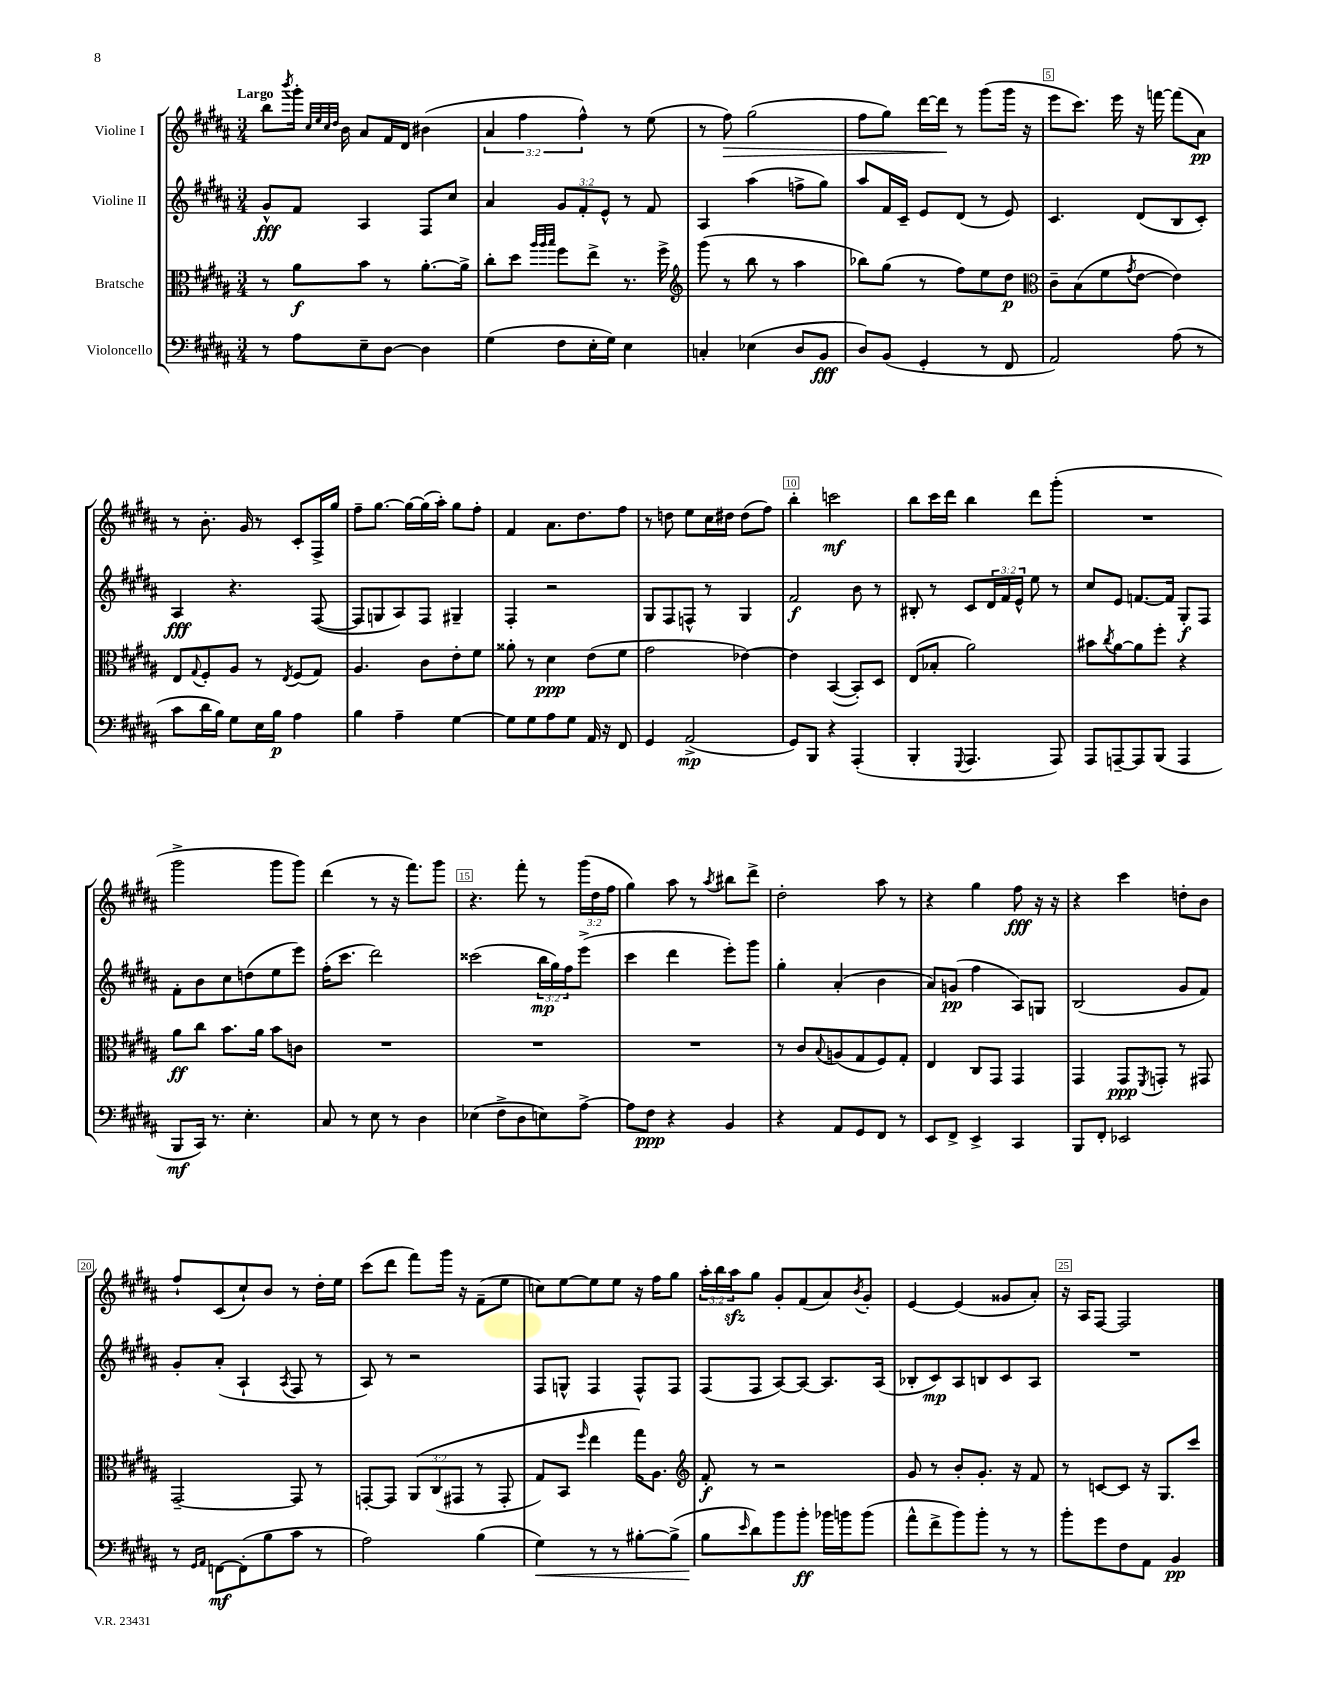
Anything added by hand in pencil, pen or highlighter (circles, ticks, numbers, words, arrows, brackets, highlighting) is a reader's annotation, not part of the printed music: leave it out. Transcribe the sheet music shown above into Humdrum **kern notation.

**kern	**dynam	**kern	**dynam	**kern	**dynam	**kern	**dynam
*part4	*part4	*part3	*part3	*part2	*part2	*part1	*part1
*staff4	*staff4	*staff3	*staff3	*staff2	*staff2	*staff1	*staff1
*I"Violoncello	*	*I"Bratsche	*	*I"Violine II	*	*I"Violine I	*
*clefF4	*	*clefC3	*	*clefG2	*	*clefG2	*
*k[f#c#g#d#a#]	*	*k[f#c#g#d#a#]	*	*k[f#c#g#d#a#]	*	*k[f#c#g#d#a#]	*
*M3/4	*	*M3/4	*	*M3/4	*	*M3/4	*
=1	=1	=1	=1	=1	=1	=1	=1
!	!	!	!	!	!	!LO:TX:a:B:t=Largo	!
8r	.	8r	.	8g#^^/L	fff	8bb\L	.
.	.	.	.	.	.	8qbbb/	.
8A#\L	.	8a#\L	f	8f#/J	.	16ggg#'\Jk	.
.	.	.	.	.	.	32qqcc#/LLL	.
.	.	.	.	.	.	32qqee/	.
.	.	.	.	.	.	32qqcc#/	.
.	.	.	.	.	.	32qqdd#/JJJ	.
.	.	.	.	.	.	16b\	.
8E~\	.	8b\J	.	4A#/	.	8a#/L	.
[8D#\J	.	8r	.	.	.	16f#/L	.
.	.	.	.	.	.	16d#/JJ	.
4D#\]	.	[8.a#'\L	.	8F#/L	.	(4b#X\	.
.	.	.	.	8cc#/J	.	.	.
.	.	16a#^\Jk]	.	.	.	.	.
=2	=2	=2	=2	=2	=2	=2	=2
(4G#\	.	8cc#'\L	.	4a#/	.	6a#/	.
.	.	8dd#\J	.	.	.	.	.
.	.	.	.	.	.	6ff#\	.
.	.	32qqaa#/LLL	.	.	.	.	.
.	.	32qqaa#/	.	.	.	.	.
.	.	32qqbb/JJJ	.	.	.	.	.
8F#\L	.	8ff#\L	.	12g#/L	.	.	.
.	.	.	.	12f#'/	.	6ff#^^\)	.
16E'\L	.	8ee^\J	.	.	.	.	.
.	.	.	.	12e^^/J	.	.	.
16G#\JJ)	.	.	.	.	.	.	.
4E\	.	8.r	.	8r	.	8r	.
.	.	.	.	8f#/	.	(8ee\	.
.	.	16ff#^\	.	.	.	.	.
=3	=3	=3	=3	=3	=3	=3	=3
*	*	*clefG2	*	*	*	*	*
4Cn'/	.	(8ggg#\	.	4A#/	.	8r	.
!	!	!	!	!	!	!	!LO:HP:b
.	.	8r	.	.	.	8ff#\)	>
(4E-X\	.	8bb\	.	(4aa#\	.	(2gg#\	.
.	.	8r	.	.	.	.	.
8D#/L	.	4aa#\	.	8ffn^\L	.	.	.
8BB/J	fff	.	.	8gg#\J)	.	.	.
=4	=4	=4	=4	=4	=4	=4	=4
8D#/L)	.	8bb-X\L)	.	8aa#/L	.	8ff#\L	.
(8BB/J	.	(8gg#\J	.	16f#/L	.	8gg#\J)	.
.	.	.	.	16c#~/JJ	.	.	.
4GG#'/	.	8r	.	8e/L	.	[16ddd#\LL	.
.	.	.	.	.	.	16ddd#\JJ]	.
.	.	8ff#\L)	.	(8d#/J	.	8r	]
8r	.	8ee\	.	8r	.	(8ggg#\L	.
8FF#/	.	8dd#\J	p	8e/)	.	16ggg#\Jk	.
.	.	.	.	.	.	16r	.
=5	=5	=5	=5	=5	=5	=5	=5
*	*	*clefC3	*	*	*	*	*
2AA#/)	.	8c#~\L	.	4.c#/	.	8eee\L	.
.	.	(8B\	.	.	.	8.ccc#\J)	.
.	.	8f#\	.	.	.	.	.
.	.	.	.	.	.	16eee\	.
.	.	8qg#/	.	.	.	.	.
.	.	[8e\J	.	(8d#/L	.	16r	.
.	.	.	.	.	.	[16fffn\	.
(8A#\	.	4e\])	.	8B/	.	(8fff\L]	.
8r	.	.	.	8c#'/J)	.	8a#\J)	pp
!!LO:LB:g=z
=6	=6	=6	=6	=6	=6	=6	=6
8c#\L	.	8E/L	.	4A#/	fff	8r	.
.	.	8qqG#/	.	.	.	.	.
16d#\L	.	8F#'/	.	.	.	8.b'\	.
16B\JJ)	.	.	.	.	.	.	.
8G#\L	.	8A#/J	.	4.r	.	.	.
.	.	.	.	.	.	16g#/	.
16E\L	.	8r	.	.	.	8r	.
16B\JJ	p	.	.	.	.	.	.
.	.	8qE/	.	.	.	.	.
4A#\	.	(8F#/L	.	.	.	8c#'/L	.
.	.	8G#/J)	.	([8F#/	.	16F#^/L	.
.	.	.	.	.	.	16gg#/JJ	.
=7	=7	=7	=7	=7	=7	=7	=7
4B\	.	4.A#/	.	8F#/L]	.	8ff#~\L	.
.	.	.	.	8Gn/	.	[8.gg#\J	.
4A#~\	.	.	.	8A#/)	.	.	.
.	.	.	.	.	.	16gg#\LL_	.
.	.	8c#\L	.	8F#/J	.	(16gg#\]	.
.	.	.	.	.	.	16aa#'\JJ)	.
[4G#\	.	8e'\	.	4G#X~/	.	8gg#\L	.
.	.	8f#\J	.	.	.	8ff#'\J	.
=8	=8	=8	=8	=8	=8	=8	=8
8G#\L]	.	8a##X'\	.	4F#'/	.	4f#/	.
8G#\	.	8r	.	.	.	.	.
8A#\	.	4d#\	ppp	2r	.	8.a#\L	.
8G#\J	.	.	.	.	.	.	.
.	.	.	.	.	.	8.dd#\	.
16AA#/	.	(8e\L	.	.	.	.	.
16r	.	.	.	.	.	.	.
8FF#/	.	8f#\J	.	.	.	8ff#\J	.
=9	=9	=9	=9	=9	=9	=9	=9
4GG#/	.	2g#\	.	8G#/L	.	8r	.
.	.	.	.	8F#/	.	8ddn\	.
(2AA#^/	mp	.	.	8Fn^^/J	.	8ee\L	.
.	.	.	.	8r	.	16cc#\L	.
.	.	.	.	.	.	16dd#X\JJ	.
.	.	[4e-X\)	.	4G#/	.	(8dd#\L	.
.	.	.	.	.	.	8ff#\J)	.
=10	=10	=10	=10	=10	=10	=10	=10
8GG#/L)	.	4e-\]	.	2f#/	f	4bb'\	.
8BBB/J	.	.	.	.	.	.	.
4r	.	([4BB/	.	.	.	2cccn\	mf
(4AAA#'/	.	8BB'/L])	.	8b\	.	.	.
.	.	8D#/J	.	8r	.	.	.
=11	=11	=11	=11	=11	=11	=11	=11
4BBB'/	.	(8E/L	.	8B#X'/	.	8bb\L	.
.	.	8B-X'/J	.	8r	.	16ccc#\L	.
.	.	.	.	.	.	16ddd#\JJ	.
8qqGGG#/	.	.	.	.	.	.	.
4.AAA#/	.	2a#\)	.	8c#/L	.	4bb\	.
.	.	.	.	24d#/L	.	.	.
.	.	.	.	24f#/	.	.	.
.	.	.	.	24e^^/JJ	.	.	.
.	.	.	.	8ee\	.	8ddd#\L	.
8AAA#/)	.	.	.	8r	.	(8ggg#'\J	.
=12	=12	=12	=12	=12	=12	=12	=12
8AAA#/L	.	8b#X\L	.	8cc#/L	.	2.r	.
.	.	8qcc#/	.	.	.	.	.
[8AAAn~/	.	[8a#\	.	8e/J	.	.	.
8AAA/]	.	8a#\]	.	[8.fn/L	.	.	.
(8BBB/J	.	8ff#'\J	.	.	.	.	.
.	.	.	.	16f/Jk]	.	.	.
4AAA/	.	4r	.	8G#'/L	f	.	.
.	.	.	.	8F#/J	.	.	.
!!LO:LB:g=z
=13	=13	=13	=13	=13	=13	=13	=13
8BBB/L	mf	8a#\L	ff	8f#'\L	.	2ggg#^\	.
16CC#/Jk)	.	8cc#\J	.	8b\	.	.	.
8.r	.	.	.	.	.	.	.
.	.	8.b\L	.	8cc#\	.	.	.
4.E'\	.	.	.	(8ddn\	.	.	.
.	.	16a#\Jk	.	.	.	.	.
.	.	8b\L	.	8ee\	.	8ggg#\L	.
.	.	8cn\J	.	8eee\J)	.	8ggg#\J)	.
=14	=14	=14	=14	=14	=14	=14	=14
8C#/	.	2.r	.	(16ff#'\KL	.	(4ddd#\	.
.	.	.	.	8.ccc#\J	.	.	.
8r	.	.	.	.	.	.	.
8E\	.	.	.	2ddd#\)	.	8r	.
8r	.	.	.	.	.	16r	.
.	.	.	.	.	.	8.fff#\L)	.
4D#\	.	.	.	.	.	.	.
.	.	.	.	.	.	8ggg#\J	.
=15	=15	=15	=15	=15	=15	=15	=15
(4E-X\	.	2.r	.	(2ccc##X\	.	4.r	.
8F#^\L	.	.	.	.	.	.	.
8D#\	.	.	.	.	.	8fff#'\	.
8En\)	.	.	.	24bb\LL	mp	8r	.
.	.	.	.	24gg#\)	.	.	.
.	.	.	.	24ff#\J	.	.	.
[8A#^\J	.	.	.	(8eee^\J	.	(24ggg#\LL	.
.	.	.	.	.	.	24dd#\	.
.	.	.	.	.	.	24ff#\JJ	.
=16	=16	=16	=16	=16	=16	=16	=16
8A#\L]	.	2.r	.	4ccc#\	.	4gg#\)	.
8F#\J	ppp	.	.	.	.	.	.
4r	.	.	.	4ddd#\	.	8aa#\	.
.	.	.	.	.	.	8r	.
.	.	.	.	.	.	8qaa#/	.
4BB/	.	.	.	8eee'\L)	.	8bb#X\L	.
.	.	.	.	8ggg#\J	.	8ddd#^\J	.
=17	=17	=17	=17	=17	=17	=17	=17
4r	.	8r	.	4gg#'\	.	2dd#'\	.
.	.	8c#/L	.	.	.	.	.
.	.	8qqB/	.	.	.	.	.
8AA#/L	.	(8An/	.	(4a#'/	.	.	.
8GG#/	.	8G#/	.	.	.	.	.
8FF#/J	.	8F#/)	.	4b\	.	8aa#\	.
8r	.	8G#'/J	.	.	.	8r	.
=18	=18	=18	=18	=18	=18	=18	=18
8EE/L	.	4E/	.	8a#/L)	.	4r	.
8FF#^/J	.	.	.	(8gn/J	pp	.	.
4EE^/	.	8C#/L	.	4ff#\	.	4gg#\	.
.	.	8GG#/J	.	.	.	.	.
4CC#/	.	4GG#/	.	8A#/L)	.	8ff#\	fff
.	.	.	.	8Gn/J	.	16r	.
.	.	.	.	.	.	16r	.
=19	=19	=19	=19	=19	=19	=19	=19
8BBB/L	.	4GG#/	.	(2B/	.	4r	.
8FF#'/J	.	.	.	.	.	.	.
2EE-X/	.	8GG#/L	ppp	.	.	4ccc#\	.
.	.	8qFF#/	.	.	.	.	.
.	.	8GGn'/J	.	.	.	.	.
.	.	8r	.	8g#/L	.	8ddn'\L	.
.	.	8GG#X/	.	8f#/J)	.	8b\J	.
!!LO:LB:g=z
=20	=20	=20	=20	=20	=20	=20	=20
8r	.	[2GG#~/	.	8g#'/L	.	8ff#`/L	.
16qqGG#/LL	.	.	.	.	.	.	.
16qqAA#/JJ	.	.	.	.	.	.	.
[8FFn\L	mf	.	.	(8a#'/J	.	(8c#/	.
(8FF'\]	.	.	.	4A#`/	.	8cc#`/)	.
8B\	.	.	.	.	.	8b/J	.
.	.	.	.	8qA#/	.	.	.
8c#\J	.	8GG#/]	.	8F#/	.	8r	.
8r	.	8r	.	8r	.	16dd#'\LL	.
.	.	.	.	.	.	16ee\JJ	.
=21	=21	=21	=21	=21	=21	=21	=21
2A#\)	.	[8GGn'/L	.	8A#/)	.	(8ccc#\L	.
.	.	8GG/J]	.	8r	.	8ddd#\J	.
.	.	(12AA#/L	.	2r	.	8fff#\L)	.
.	.	(12C#/	.	.	.	.	.
.	.	.	.	.	.	16ggg#\Jk	.
.	.	12GG#X/J	.	.	.	.	.
.	.	.	.	.	.	16r	.
(4B\	.	8r	.	.	.	(8f#~\L	.
.	.	8GG#'/	.	.	.	8ee\J	.
=22	=22	=22	=22	=22	=22	=22	=22
!	!LO:HP:b	!	!	!	!	!	!
4G#\)	<	8G#/L)	.	8F#/L	.	8ccn\L)	.
.	.	8BB/J	.	8Gn^^/J	.	[8ee\	.
.	.	16qqff#/	.	.	.	.	.
8r	.	4ee\	.	4F#/	.	8ee\]	.
8r	.	.	.	.	.	8ee\J	.
[8B#X'\L	.	16gg#\KL)	.	8F#^^/L	.	16r	.
.	.	8.A#\J	.	.	.	16ff#\KL	.
(8B#^\J]	.	.	.	8F#/J	.	8gg#\J	.
=23	=23	=23	=23	=23	=23	=23	=23
*	*	*clefG2	*	*	*	*	*
8B\L	.	8f#'/	f	(8F#/L	.	24aa#'\LL	.
.	.	.	.	.	.	24bb\	.
.	.	.	.	.	.	24aa#zz\J	.
16qqe/	.	.	.	.	.	.	.
8d#\)	[	8r	.	8F#/J	.	8gg#\J	.
8b\	.	2r	.	[8A#/L)	.	8g#'/L	.
8b'\J	ff	.	.	8A#/J_	.	(8f#/	.
16b-X\LL	.	.	.	8.A#/L]	.	8a#/)	.
16bn\J	.	.	.	.	.	.	.
.	.	.	.	.	.	8qb/	.
(8b\J	.	.	.	.	.	8g#'/J	.
.	.	.	.	(16A#/Jk	.	.	.
=24	=24	=24	=24	=24	=24	=24	=24
8a#^^\L	.	8g#/	.	8B-X'/L	.	[4e/	.
8f#^\	.	8r	.	8c#/)	mp	.	.
8b\)	.	8b'/L	.	8A#/	.	(4e/]	.
8b'\J	.	8.g#'/J	.	8Bn/	.	.	.
8r	.	.	.	8c#/	.	8g##X/L	.
.	.	16r	.	.	.	.	.
8r	.	8f#/	.	8A#/J	.	8a#'/J)	.
=25	=25	=25	=25	=25	=25	=25	=25
8b'\L	.	8r	.	2.r	.	16r	.
.	.	.	.	.	.	16A#/KL	.
8g#\	.	[8cn/L	.	.	.	[8F#/J	.
8F#\	.	8c/J]	.	.	.	2F#/]	.
8AA#\J	.	16r	.	.	.	.	.
.	.	8.G#/L	.	.	.	.	.
4BB/	pp	.	.	.	.	.	.
.	.	8ccc#/J	.	.	.	.	.
==	==	==	==	==	==	==	==
*-	*-	*-	*-	*-	*-	*-	*-
